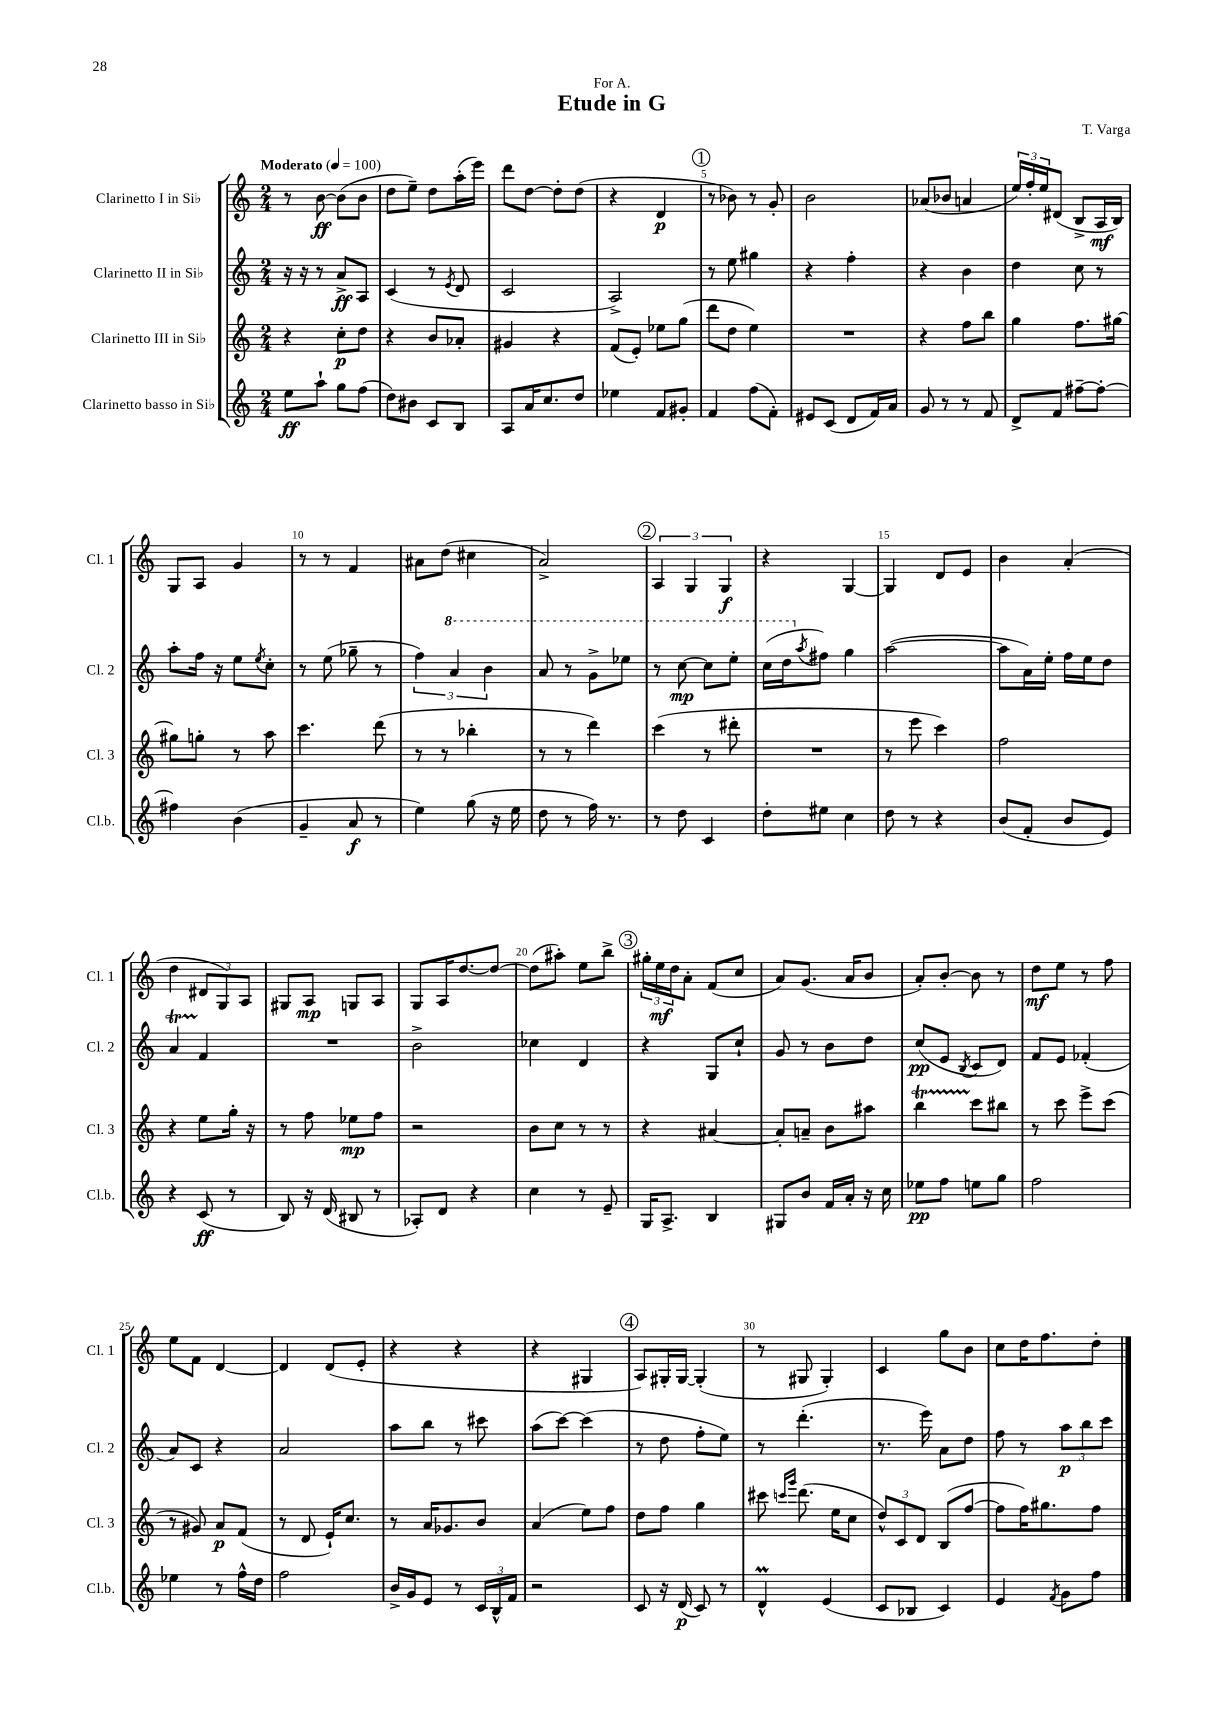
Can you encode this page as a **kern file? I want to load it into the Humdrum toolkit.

**kern	**kern	**kern	**kern
*staff4	*staff3	*staff2	*staff1
*clefG2	*clefG2	*clefG2	*clefG2
*k[]	*k[]	*k[]	*k[]
*M2/4	*M2/4	*M2/4	*M2/4
*MM100	*MM100	*MM100	*MM100
8ee\L	4r	16r	8r
.	.	16r	.
8aa`\J	.	8r	[8b\
8gg\L	8cc'\L	8a^/L	(8b\]L
(8ff\J	8dd\J	8A/J	8b\J
=	=	=	=
8dd\L)	4r	(4c/	8dd\L
8b#\J	.	.	8ee~\J)
8c/L	8b/L	8r	8dd\L
.	.	8qe/	.
8B/J	8a-'/J	8d/	(16aa'\L
.	.	.	16eee\JJ)
=	=	=	=
8A/L	4g#/	2c/	8ddd\L
16a/K	.	.	[8dd\J
8.cc/	.	.	.
.	4r	.	8dd'\]L
8dd/J	.	.	(8dd\J
=	=	=	=
4ee-\	(8f/L	2A^/)	4r
.	8e'/J)	.	.
8f/L	8ee-\L	.	4d/
8g#'/J	(8gg\J	.	.
=	=	=	=
4f/	8ddd\L	8r	8r
.	8dd\J	8ee\	8b-\)
(8ff\L	4ee\)	4gg#\	8r
8f'\J)	.	.	8g'/
=	=	=	=
8e#/L	2r	4r	2b\
(8c/J	.	.	.
8d/L	.	4ff'\	.
16f/L)	.	.	.
16a/JJ	.	.	.
=	=	=	=
8g/	4r	4r	(8a-/L
8r	.	.	8b-/J
8r	8ff\L	4b\	4a/
8f/	8bb\J	.	.
=	=	=	=
8d^/L	4gg\	4dd\	24ee/LL)
.	.	.	24ff'/
.	.	.	24ee/J
8f/J	.	.	(8d#/J
[8ff#~\L	8.ff\L	8cc\	8B^/L
8ff#'\_J	.	8r	16A/L
.	[16gg#\Jk	.	16B/JJ)
=	=	=	=
4ff#\]	8gg#\]L	8aa'\L	8G/L
.	8gg'\J	16ff\Jk	8A/J
.	.	16r	.
(4b\	8r	8ee\L	4g/
.	.	8qee/	.
.	8aa\	8cc'\J	.
=	=	=	=
4g~/	4.ccc\	8r	8r
.	.	(8ee\	8r
8a/	.	8gg-~\	4f/
8r	(8ddd\	8r	.
=	=	=	=
4ee\)	8r	6ff\)	8a#\L
.	8r	.	(8dd\J
.	.	6aa/	.
(8gg\	4bb-'\	.	4cc#\
.	.	6bb\	.
16r	.	.	.
16ee\	.	.	.
=	=	=	=
8dd\	8r	8aa/	2a^/)
8r	8r	8r	.
16ff\)	4ddd\)	8gg^\L	.
8.r	.	.	.
.	.	8eee-\J	.
=	=	=	=
8r	(4ccc\	8r	6A/
8dd\	.	[8ccc\	.
.	.	.	6G/
4c/	8r	8ccc\]L	.
.	.	.	6G/
.	8ddd#'\	8eee'\J	.
=	=	=	=
8dd'\L	2r	(16ccc\LL	4r
.	.	16ddd\J	.
.	.	8qaa/	.
8ee#\J	.	8ff#\J)	.
4cc\	.	4gg\	[4G/
=	=	=	=
8dd\	8r	([2aa\	4G/]
8r	8eee\	.	.
4r	4ccc\)	.	8d/L
.	.	.	8e/J
=	=	=	=
(8b/L	2ff\	8aa\]L	4b\
8f'/J	.	16a\L)	.
.	.	16ee'\JJ	.
8b/L	.	16ff\LL	(4a'/
.	.	16ee\J	.
8e/J)	.	8dd\J	.
=	=	=	=
4r	4r	4a/	4dd\
(8c/	8ee\L	4f/	12d#/L
.	.	.	12G/)
8r	16gg'\Jk	.	.
.	.	.	12A/J
.	16r	.	.
=	=	=	=
8B/)	8r	2r	8G#/L
16r	8ff\	.	8A/J
(16d/	.	.	.
8B#/	8ee-\L	.	8G/L
8r	8ff\J	.	8A/J
=	=	=	=
8A-'/L)	2r	2b^\	8G/L
8d/J	.	.	16A/K
.	.	.	[8.dd/
4r	.	.	.
.	.	.	8dd/_J
=	=	=	=
4cc\	8b\L	4cc-\	(8dd\]L
.	8cc\J	.	8aa#'\J)
8r	8r	4d/	8ee\L
8e~/	8r	.	8bb^\J
=	=	=	=
16G/LK	4r	4r	24gg#'\LL
.	.	.	24ee\
8.A^/J	.	.	.
.	.	.	24dd\J
.	.	.	8a'\J
4B/	[4a#/	8G/L	(8f/L
.	.	8cc`/J	8cc/J
=	=	=	=
8G#/L	8a#'/]L	8g/	8a/L)
8b/J	8a~/J	8r	(8.g/J
16f/LL	8b\L	8b\L	.
16a'/JJ	.	.	16a/LK
16r	8aa#\J	8dd\J	8b/J
16cc\	.	.	.
=	=	=	=
8ee-\L	4bb\	(8cc/L	8a'/L)
8ff\J	.	8e/J	[8b'/J
.	.	8qB/	.
8ee\L	8ccc\L	8c/L	8b\]
8gg\J	8bb#\J	8d/J)	8r
=	=	=	=
2ff\	8r	8f/L	8dd\L
.	8ccc\	8e/J	8ee\J
.	8eee^\L	(4f-'/	8r
.	(8ccc\J	.	8ff\
=	=	=	=
4ee-\	8r	8a/L)	8ee\L
.	8g#/)	8c/J	8f\J
8r	8a/L	4r	[4d/
16ff^^\LL	(8f/J	.	.
16dd\JJ	.	.	.
=	=	=	=
2ff\	8r	2a/	4d/]
.	8d/	.	.
.	16e`/LK)	.	(8d/L
.	8.cc/J	.	.
.	.	.	8e'/J
=	=	=	=
16b^/LL	8r	8aa\L	4r
16g/J	.	.	.
8e/J	16a/LK	8bb\J	.
.	8.g-/	.	.
8r	.	8r	4r
24c/LL	8b/J	8ccc#\	.
24B^^/	.	.	.
24f/JJ	.	.	.
=	=	=	=
2r	(4a/	(8aa\L	4r
.	.	[8ccc\J)	.
.	8ee\L)	(4ccc\]	4G#/
.	8ff\J	.	.
=	=	=	=
8c/	8dd\L	8r	8A/L)
16r	8ff\J	8dd\	16G#'/L
(16d/	.	.	[16G#/JJ
8c/)	4gg\	8ff'\L	(4G#'/]
8r	.	8ee\J)	.
=	=	=	=
4d^^/	8ccc#\	8r	8r
.	16qqccc/LL	.	.
.	16qqggg/JJ	.	.
.	(8.ddd\	(4.ddd'\	8G#/
(4e/	.	.	4G#'/)
.	16ee\LK	.	.
.	8cc\J	.	.
=	=	=	=
8c/L	12dd^^/L)	8.r	4c/
.	12c/	.	.
8B-/J	.	.	.
.	12d/J	.	.
.	.	16eee\)	.
4c/)	(8B/L	8a\L	8gg\L
.	[8ff/J	8dd\J	8b\J
=	=	=	=
4e/	8ff\]L	8ff\	8cc\L
.	16ff\K)	8r	16dd\K
.	8.gg#\	.	8.ff\
8qf/	.	.	.
8g\L	.	12aa\L	.
.	.	12bb\	.
8ff\J	8ff\J	.	8dd'\J
.	.	12ccc\J	.
==	==	==	==
*-	*-	*-	*-
